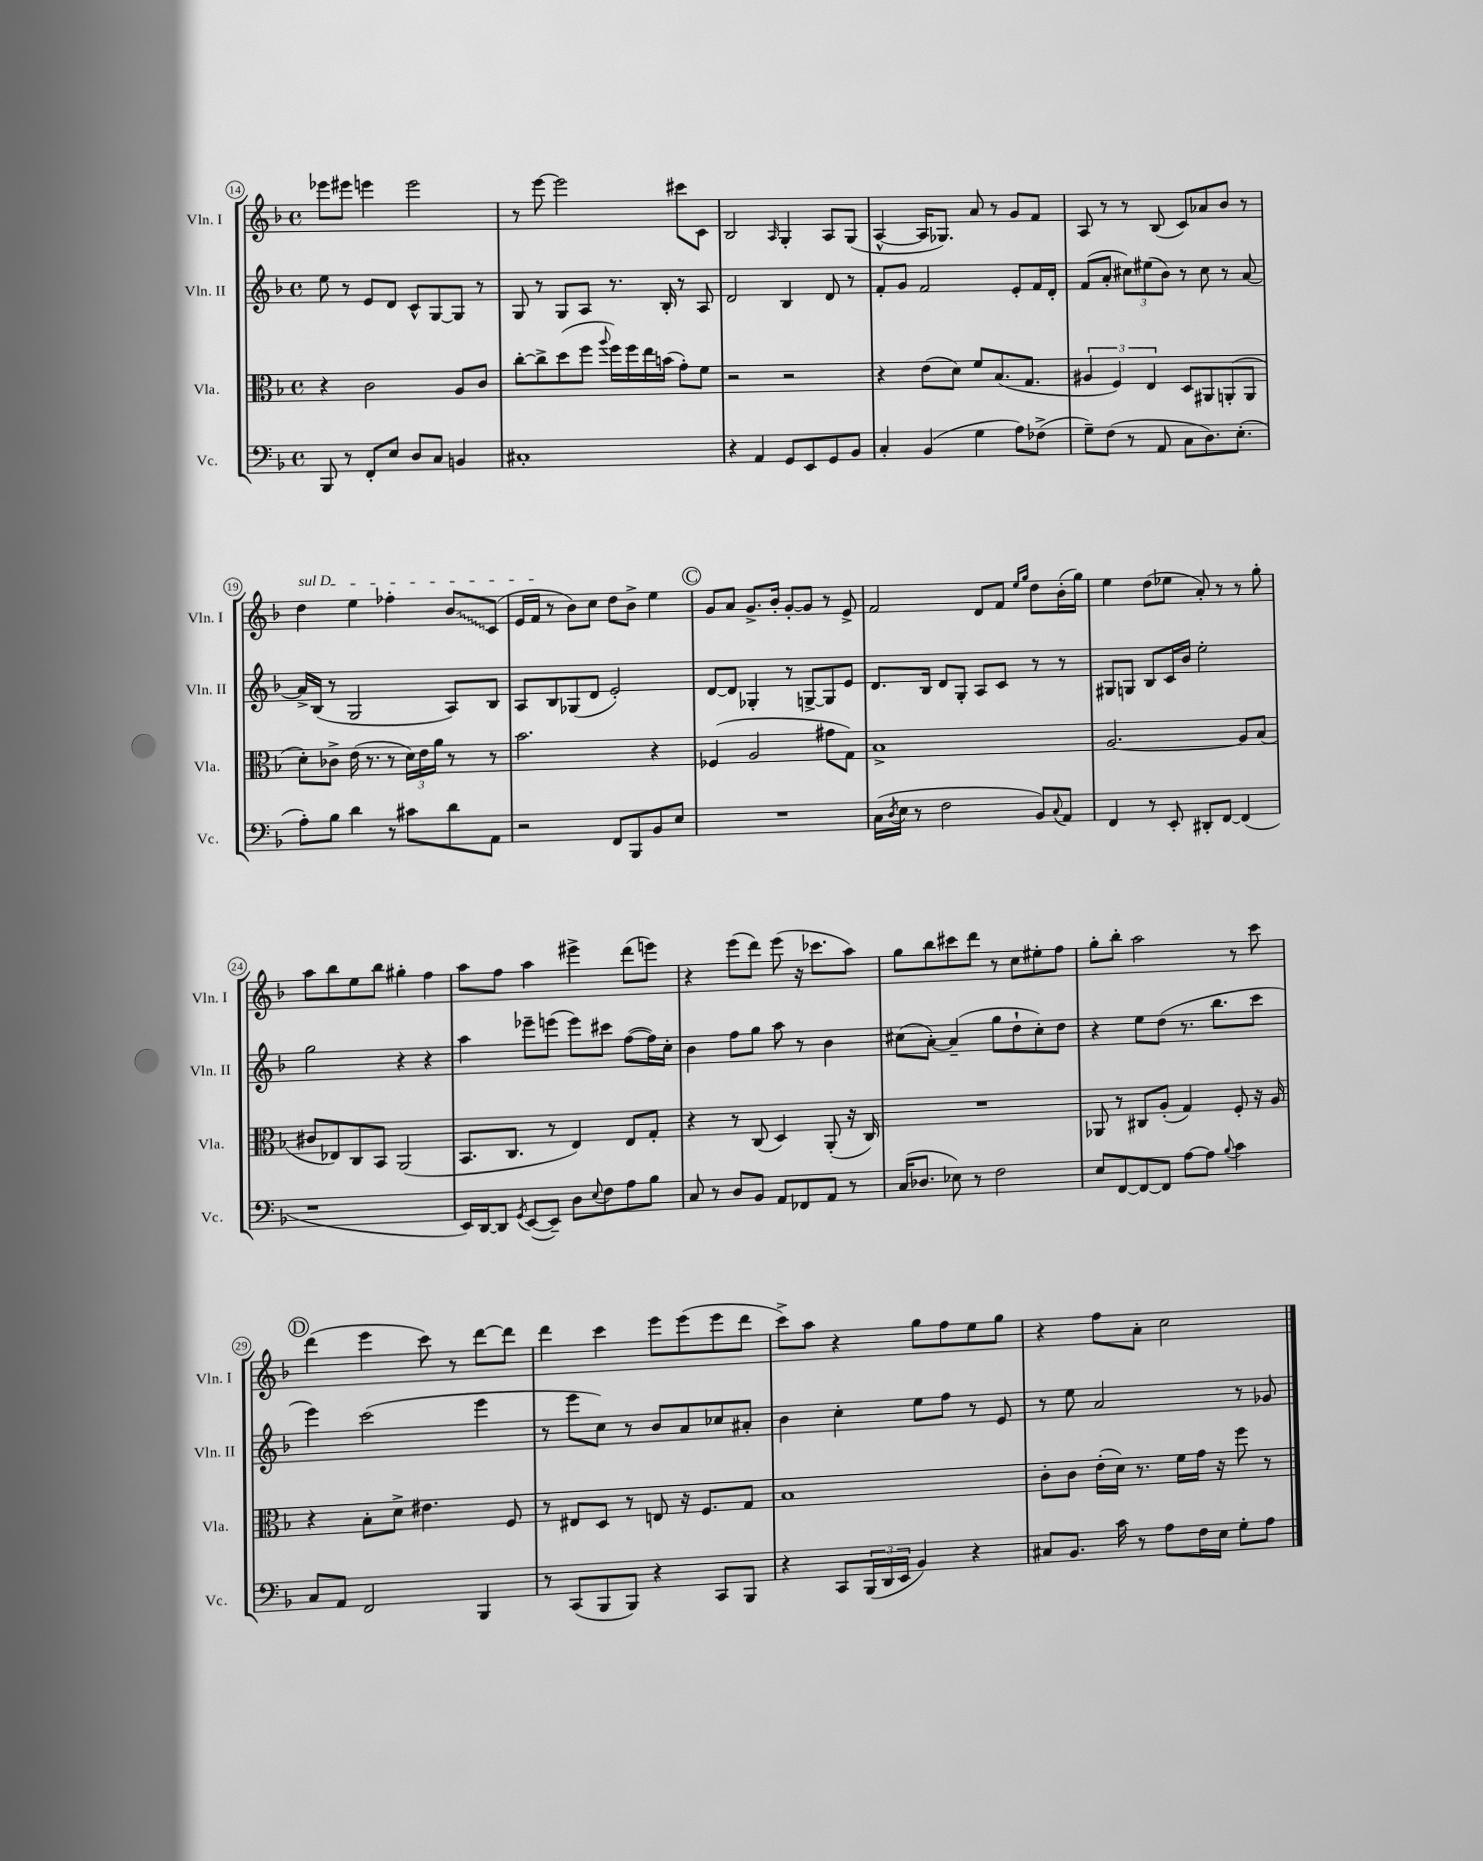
<<
\new StaffGroup <<
\new Staff = "s0" \with { instrumentName = "Vln. I" shortInstrumentName = "Vln. I" } {
    \clef treble \key f \major \defaultTimeSignature \time 4/4
    ees'''8 eis'''8 e'''4 e'''2 |
    r8 e'''8~ e'''2 cis'''8 c'8 |
    bes2 \grace { a16 } g4-. a8 g8( |
    a4~-^ a16 ges8.) a'8 r8 g'8 f'8 |
    a8 r8 r8 bes8( c'8) aes'8 bes'8 r8 |
    \once \override TextSpanner.bound-details.left.text = \markup { \italic "sul D" } d''4\startTextSpan e''4 fes''4-. \once \override Glissando.style = #'zigzag bes'8\glissando c'8( |
    e'16 f'16\stopTextSpan r8 bes'8) c''8 d''8 bes'8-> e''4 |
    \mark \markup { \circle "C" } g'8 a'8 g'8.-> bes'16-. g'8~-. g'8 r8 e'8-> |
    f'2 d'8 f'8 \grace { e''16 g''16 } d''8 bes'16-.( g''16) |
    e''4 d''8( ees''8 a'8-.) r8 r8 g''8-. |
    a''8 bes''8 e''8 bes''8 gis''4-. f''4 |
    a''8 f''8 a''4 eis'''4-> d'''8( e'''8) |
    r4 e'''8( d'''8) e'''8( r16 ces'''8. a''8) |
    g''8 bes''8 cis'''8 d'''8 r8 c''8 eis''8-. f''8 |
    g''8-. bes''8-. a''2 r8 c'''8 |
    \mark \markup { \circle "D" } d'''4( e'''4 c'''8) r8 d'''8~ d'''8 |
    d'''4 c'''4 e'''8 e'''8( e'''8 d'''8 |
    c'''8->) a''8 r4 g''8 f''8 e''8 g''8 |
    r4 f''8 a'8-. c''2 \bar "|." |
}
\new Staff = "s1" \with { instrumentName = "Vln. II" shortInstrumentName = "Vln. II" } {
    \clef treble \key f \major \defaultTimeSignature \time 4/4
    e''8 r8 e'8 d'8 c'8-^ g8~ g8 r8 |
    g8 r8 g8 a8 r8. bes16-. r8 a8 |
    d'2 bes4 d'8 r8 |
    f'8-. g'8 f'2 e'8-. f'16 d'16-. |
    f'8( a'8-. \tuplet 3/2 { cis''8) eis''8( bes'8) } r8 cis''8 r8 a'8~ |
    a'16-> bes16( r8 g2 a8) bes8 |
    a8 bes8 ges8( d'8 e'2-.) |
    \mark \markup { \circle "C" } d'8~ d'8 ges4-. r8 g8~-> g8 e'8 |
    d'8. bes16 d'8 g8-. a8 c'8 r8 r8 |
    gis8 g8 bes8 c'16 bes'16 e''2-. |
    g''2 r4 r4 |
    a''4 ees'''8-- e'''8( e'''8) cis'''8 f''8~( f''16) c''16-. |
    bes'4 f''8 g''8 a''8 r8 bes'4 |
    cis''8( a'8~-.) a'4--( g''8 d''8-! cis''8-.) d''8 |
    r4 e''8 d''8( r8. bes''8. c'''8 |
    \mark \markup { \circle "D" } e'''4) c'''2( e'''4 |
    r8 e'''8 c''8) r8 bes'8 a'8 ces''8 ais'8-. |
    bes'4 c''4-. e''8 f''8 r8 e'8 |
    r8 e''8 a'2 r8 ges'8 \bar "|." |
}
\new Staff = "s2" \with { instrumentName = "Vla." shortInstrumentName = "Vla." } {
    \clef alto \key f \major \defaultTimeSignature \time 4/4
    r4 c'2 a8 c'8 |
    c''8~-. c''8-> d''8( f''8 \appoggiatura { a''8 } f''16) f''16 e''16 b'16( g'8-.) f'8 |
    r2 r2 |
    r4 e'8( d'8) f'8 bes8.( g8. |
    \tuplet 3/2 { ais4 f4) e4 } d8 ais,8 a,8-.( a,8 |
    d'8-.) ces'8-> e'16( r8. r8 \tuplet 3/2 { d'16) e'16 a'16 } r8 r8 |
    bes'2. r4 |
    \mark \markup { \circle "C" } fes4( a2 gis'8 g8) |
    bes1-> |
    a2.~ a8 bes8( |
    cis'8 ees8) c8 bes,8 a,2( |
    bes,8. c8. r8 e4) e8 g8-. |
    r4 r8 c8( d4) a,8-.( r16 c16) |
    R1 |
    aes,8 r8 cis8 a8-.( g4) f8-. r16 a16 |
    \mark \markup { \circle "D" } r4 bes8-. d'8-> eis'4. f8 |
    r8 eis8 d8 r8 e8 r16 f8. g8 |
    bes1 |
    c'8-. c'8 e'16-.( d'16) r8. f'16 g'16 r16 f''8 r8 \bar "|." |
}
\new Staff = "s3" \with { instrumentName = "Vc." shortInstrumentName = "Vc." } {
    \clef bass \key f \major \defaultTimeSignature \time 4/4
    bes,,8 r8 f,8-. e8 d8 c8 b,4 |
    cis1-. |
    r4 a,4 g,8 e,8 g,8 bes,8 |
    c4-. bes,4( g4 a8) fes8->( |
    g8--) f8( r8 a,8 c8 d8.) e8.-.( |
    a8-.) bes8 d'4 r8 cis'8 d'8 a,8 |
    r2 f,8 bes,,8 bes,8 e8 |
    \mark \markup { \circle "C" } R1 |
    c16( \acciaccatura { d8 } e16 r8 f2 bes,8) \appoggiatura { c8 } a,8 |
    f,4 r8 e,8-. dis,8-. f,8~ f,4( |
    r1 |
    e,16) d,16~ d,8 \acciaccatura { g,8 } e,8~( e,8--) d8 \appoggiatura { e8 } f8 a8 bes8 |
    c8 r8 d8 bes,8 a,8 fes,8 a,8 r8 |
    c16( des8. ees8) r8 f2 |
    e8 f,8~ f,8~ f,8 a8~ a8 \appoggiatura { bes8 } c'4 |
    \mark \markup { \circle "D" } c8 a,8 f,2 bes,,4 |
    r8 c,8( bes,,8 bes,,8) r4 c,8 bes,,8 |
    r4 c,8 \tuplet 3/2 { bes,,16( d,16 e,16 } bes,4) r4 |
    cis8 bes,8. c'16 r8 a8 f16 e16 g8-. a8 \bar "|." |
}
>>
>>
\layout { \context { \Score currentBarNumber = #14 \override BarNumber.stencil = #(make-stencil-circler 0.1 0.3 ly:text-interface::print) } }
